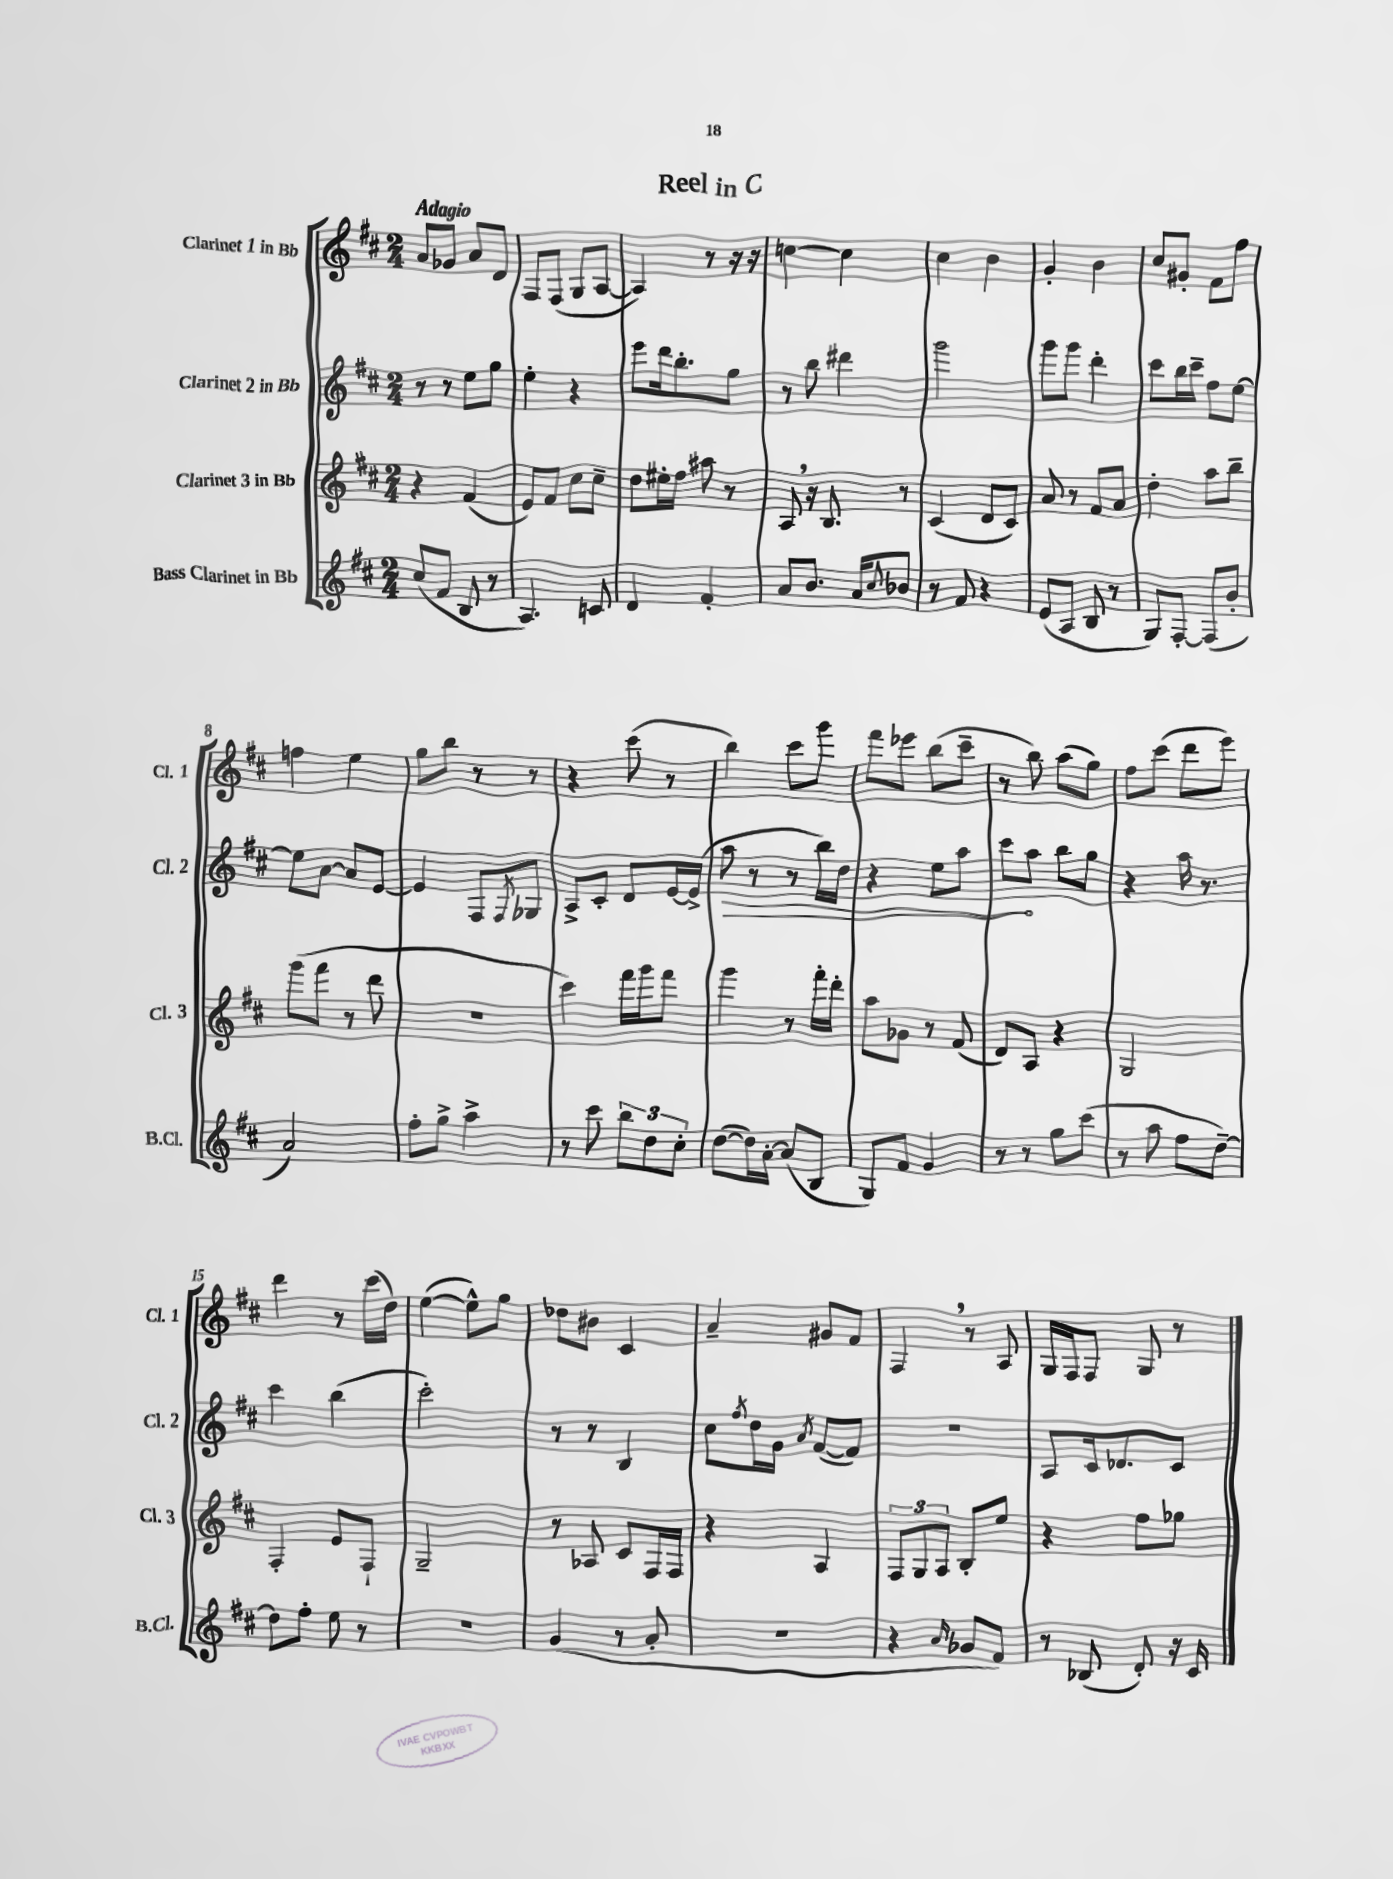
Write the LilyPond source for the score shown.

\header { title = "Reel in C" }
<<
\new StaffGroup <<
\new Staff = "s0" \with { instrumentName = "Clarinet 1 in Bb" shortInstrumentName = "Cl. 1" } {
    \clef treble \key d \major \numericTimeSignature \time 2/4 \tempo "Adagio"
    a'8 ges'8 a'8 d'8 |
    fis8 fis8( g8 a8~ |
    a4) r8 r16 r16 |
    c''4~ c''4 |
    cis''4 b'4 |
    g'4-. b'4 |
    cis''8 gis'8-. fis'8 fis''8 |
    f''4 e''4 |
    g''8 b''8 r8 r8 |
    r4 cis'''8( r8 |
    b''4) cis'''8 g'''8 |
    fis'''8 ees'''8 b''8( cis'''8-- |
    r8 b''8) a''8( g''8) |
    fis''8 cis'''8( d'''8 e'''8) |
    d'''4 r8 cis'''16( d''16) |
    e''4~( e''8-^) g''8 |
    des''8 bis'8 cis'4 |
    a'4-- gis'8 fis'8 |
    fis4 \breathe r8 a8 |
    g16 fis16 fis8 g8 r8 \bar "|." |
}
\new Staff = "s1" \with { instrumentName = "Clarinet 2 in Bb" shortInstrumentName = "Cl. 2" } {
    \clef treble \key d \major \numericTimeSignature \time 2/4
    r8 r8 e''8 g''8 |
    e''4-. r4 |
    e'''8 d'''16 b''8.-. g''8 |
    r8 b''8 dis'''4 |
    g'''2 |
    g'''8 g'''8 d'''4-. |
    cis'''8 b''16 cis'''16-- fis''8 e''8~ |
    e''8 a'8~ a'8 e'8~ |
    e'4 fis8 \acciaccatura { fis8 } ges8 |
    a8-> cis'8-. d'8 e'16~ e'16->( |
    \once \override Hairpin.circled-tip = ##t a''8\> r8 r8 b''16) d''16 |
    r4 e''8 a''8 |
    cis'''8\! a''8 b''8 g''8 |
    r4 a''16 r8. |
    cis'''4 b''4( |
    cis'''2-.) |
    r8 r8 b4 |
    cis''8 \acciaccatura { fis''8 } d''16 g'16 \acciaccatura { a'8 } fis'8~( fis'8) |
    r2 |
    a8 cis'16 des'8. cis'8 \bar "|." |
}
\new Staff = "s2" \with { instrumentName = "Clarinet 3 in Bb" shortInstrumentName = "Cl. 3" } {
    \clef treble \key d \major \numericTimeSignature \time 2/4
    r4 fis'4( |
    e'8) fis'8 cis''8 cis''8-- |
    d''8 eis''16-. fis''16 ais''8 r8 |
    a8 \breathe r16 b8. r8 |
    cis'4( d'8 cis'8) |
    a'8 r8 fis'8 a'8 |
    d''4-. a''8 b''8-- |
    g'''8( fis'''8 r8 d'''8 |
    r2 |
    cis'''4) fis'''16 g'''16 fis'''8 |
    g'''4 r8 fis'''16-. d'''16-. |
    a''8 ges'8 r8 fis'8( |
    d'8) a8 r4 |
    g2 |
    fis4-. e'8 fis8-! |
    g2-- |
    r8 aes8 cis'8 fis16 fis16 |
    r4 a4 |
    \tuplet 3/2 { fis8 g8 a8 } b8-. e''8 |
    r4 fis''8 ges''8 \bar "|." |
}
\new Staff = "s3" \with { instrumentName = "Bass Clarinet in Bb" shortInstrumentName = "B.Cl." } {
    \clef treble \key d \major \numericTimeSignature \time 2/4
    cis''8( fis'8 b8 r8 |
    a4.) c'8 |
    d'4 fis'4-. |
    a'8 b'8. a'16 \appoggiatura { cis''8 } bes'8 |
    r8 fis'8 r4 |
    e'8( a8 b8 r8 |
    g8) fis8~-. fis8( b'8-. |
    a'2) |
    fis''8-. g''8-> a''4-> |
    r8 cis'''8 \tuplet 3/2 { b''8 d''8 cis''8-. } |
    d''8~( d''16) a'16~-. a'8( b8 |
    g8) fis'8 g'4 |
    r8 r8 g''8 cis'''8( |
    r8 a''8 fis''8 d''8~--) |
    d''8 fis''8-. e''8 r8 |
    R2 |
    g'4( r8 a'8-. |
    R2 |
    r4 \grace { a'16 } ges'8 fis'8) |
    r8 bes8( d'8-.) r16 cis'16 \bar "|." |
}
>>
>>
